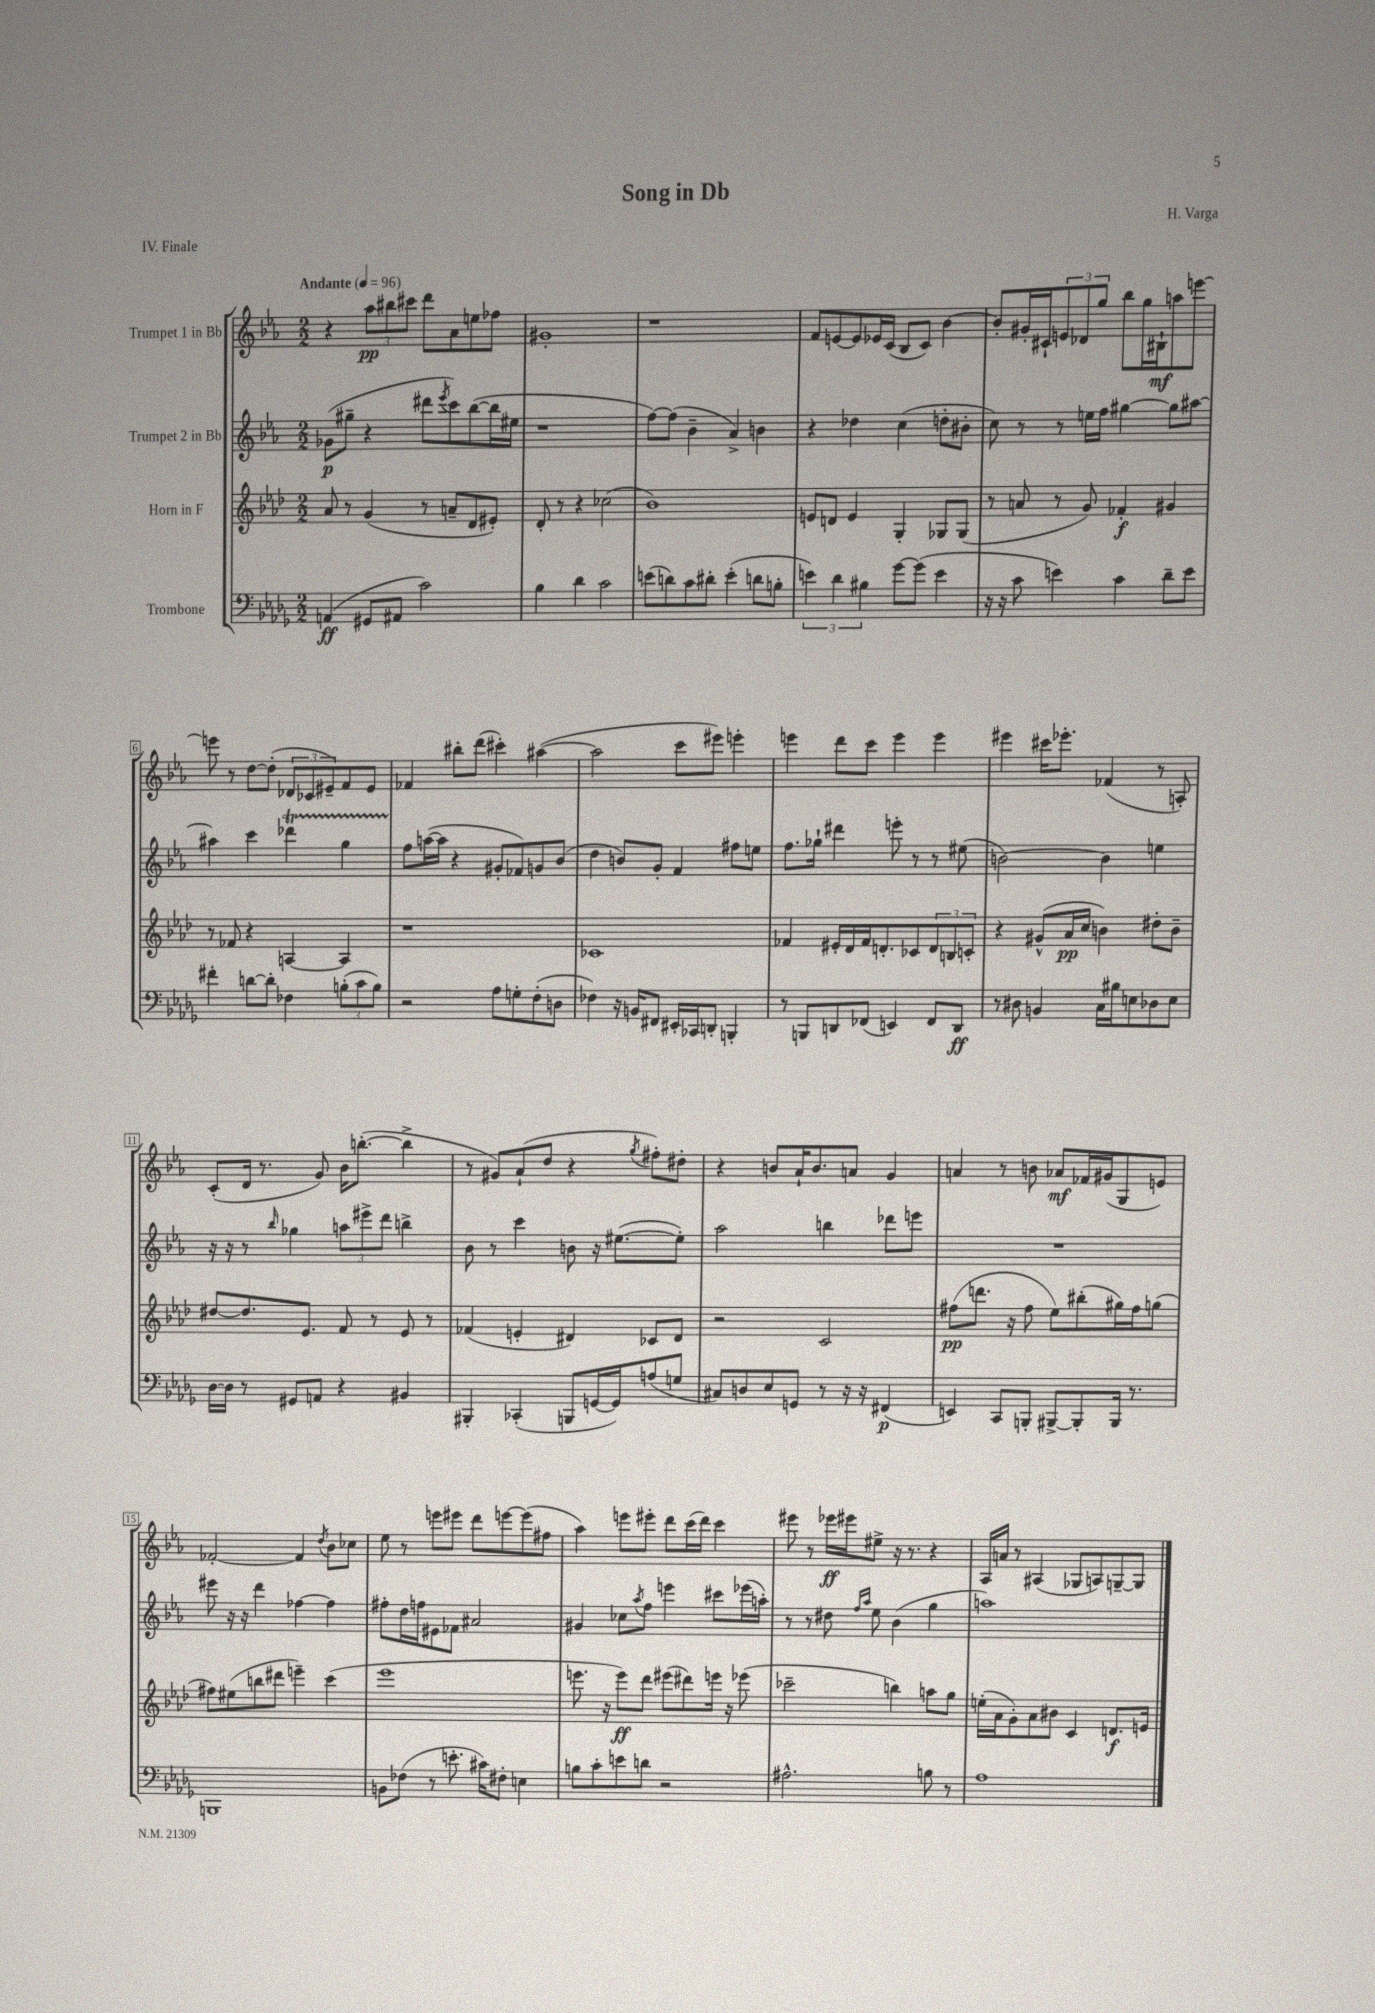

**kern	**dynam	**kern	**dynam	**kern	**dynam	**kern	**dynam
*part4	*part4	*part3	*part3	*part2	*part2	*part1	*part1
*staff4	*staff4	*staff3	*staff3	*staff2	*staff2	*staff1	*staff1
*I"Trombone	*	*I"Horn in F	*	*I"Trumpet 2 in Bb	*	*I"Trumpet 1 in Bb	*
*clefF4	*	*clefG2	*	*clefG2	*	*clefG2	*
*k[b-e-a-d-g-]	*	*k[b-e-a-d-]	*	*k[b-e-a-]	*	*k[b-e-a-]	*
*M2/2	*	*M2/2	*	*M2/2	*	*M2/2	*
*MM96	*	*MM96	*	*MM96	*	*MM96	*
=1	=1	=1	=1	=1	=1	=1	=1
!	!	!	!	!	!	!LO:TX:a:B:t=Andante	!
(4AAn/	ff	8a-/	.	(8g-X\L	p	4r	.
.	.	8r	.	8gg#X~\J	.	.	.
8GG#X/L	.	(4g/	.	4r	.	12aa-\L	pp
.	.	.	.	.	.	12bb#X\	.
8AA#X/J	.	.	.	.	.	.	.
.	.	.	.	.	.	12ccc#X\J	.
2c\)	.	8r	.	8ddd#X\L	.	8ddd\L	.
.	.	.	.	8qeee-/	.	.	.
.	.	8an~/L	.	8ccc\)	.	8a-\	.
.	.	8d-/	.	([8bb-\	.	8een\	.
.	.	8e#X'/J)	.	16bb-\L]	.	8ff-X\J	.
.	.	.	.	16ee#X\JJ	.	.	.
=2	=2	=2	=2	=2	=2	=2	=2
4B-\	.	8d-'/	.	1r	.	1g#X'	.
.	.	8r	.	.	.	.	.
4d-\	.	4r	.	.	.	.	.
2c\	.	(2cc-X\	.	.	.	.	.
=3	=3	=3	=3	=3	=3	=3	=3
(8en\L	.	1b-)	.	[8ff\L)	.	1r	.
8dn\)	.	.	.	(8ff\J]	.	.	.
8c\	.	.	.	4b-~\	.	.	.
8d#X'\J	.	.	.	.	.	.	.
(4e'\	.	.	.	4a-^/)	.	.	.
8dn\L	.	.	.	4bn\	.	.	.
8Bn'\J	.	.	.	.	.	.	.
=4	=4	=4	=4	=4	=4	=4	=4
6en\)	.	8en/L	.	4r	.	8f/L	.
.	.	8dn/J	.	.	.	[8en/	.
6d-\	.	.	.	.	.	.	.
.	.	4e/	.	4dd-X\	.	8e/]	.
6B#X\	.	.	.	.	.	.	.
.	.	.	.	.	.	16e-X/L	.
.	.	.	.	.	.	(16c/JJ	.
[8g-\L	.	4G'/	.	(4cc\	.	8B-/L	.
(8g-\J]	.	.	.	.	.	8c/J)	.
4e\	.	8G-X/L	.	8ddn'\L	.	[4b-\	.
.	.	(8G-/J	.	8b#X'\J	.	.	.
=5	=5	=5	=5	=5	=5	=5	=5
16r	.	8r	.	8cc\)	.	8b-'/L]	.
16r	.	.	.	.	.	.	.
8c\	.	8an/	.	8r	.	16g#X'/L	.
.	.	.	.	.	.	16c#X`/J	.
4en\)	.	8r	.	8r	.	12en/	.
.	.	.	.	.	.	12d-X/	.
.	.	8g/)	.	16een\LL	.	.	.
.	.	.	.	.	.	12gg/J	.
.	.	.	.	16ff\JJ	.	.	.
4c\	.	4f-X'/	f	[4gg#X\	.	8bb-\L	.
.	.	.	.	.	.	16gg\L	.
.	.	.	.	.	.	16B#X`\J	mf
8d-~\L	.	4g#X/	.	8gg#\L]	.	8aan\	.
8e\J	.	.	.	[8aa#X\J	.	[8eeen\J	.
!!LO:LB:g=z
=6	=6	=6	=6	=6	=6	=6	=6
4f#X'\	.	8r	.	4aa#X\]	.	8eeen\]	.
.	.	8f-X/	.	.	.	8r	.
[8dn\L	.	4r	.	4ccc\	.	[8dd\L	.
8d'\J]	.	.	.	.	.	(8dd'\J]	.
4F-X\	.	[4An/	.	4ddd-XT\	.	12d-X/L	.
.	.	.	.	.	.	12c-X/	.
.	.	.	.	.	.	12e#X~/)	.
(12Bn'\L	.	4A/]	.	4ggTTT\	.	8f/	.
12c\	.	.	.	.	.	.	.
.	.	.	.	.	.	8e#/J	.
12B\J)	.	.	.	.	.	.	.
=7	=7	=7	=7	=7	=7	=7	=7
2r	.	1r	.	8ff\L	.	4f-X/	.
.	.	.	.	([16aan\L	.	.	.
.	.	.	.	16aa\JJ]	.	.	.
.	.	.	.	4r	.	8bb#X'\L	.
.	.	.	.	.	.	(8ddd\J	.
8A-\L	.	.	.	8g#X'/L	.	4ccc#X'\)	.
8Gn'\	.	.	.	8f-X/)	.	.	.
(8F'\	.	.	.	8gn/	.	([4aa#X\	.
8Dn\J	.	.	.	(8b-/J	.	.	.
=8	=8	=8	=8	=8	=8	=8	=8
4F-X\)	.	1c-X	.	4dd\	.	2aa#\]	.
16r	.	.	.	8bn/L)	.	.	.
16BBn/KL	.	.	.	.	.	.	.
8FF#X/J	.	.	.	8g'/J	.	.	.
16EE#X'/LL	.	.	.	4f/	.	8ccc\L	.
16CC-X/J	.	.	.	.	.	.	.
8DDn'/J	.	.	.	.	.	8eee#X\J)	.
4BBBn'/	.	.	.	8ff#X\L	.	4eeen'\	.
.	.	.	.	8een\J	.	.	.
=9	=9	=9	=9	=9	=9	=9	=9
8r	.	4f-X/	.	8.ff\L	.	4eeen\	.
8BBBn/L	.	.	.	.	.	.	.
.	.	.	.	16gg-X`\Jk	.	.	.
8DDn/	.	16e#X'/LL	.	4ddd#X\	.	8ddd\L	.
.	.	16d-/	.	.	.	.	.
(8FF-X/J	.	16f-/J	.	.	.	8ccc\J	.
.	.	8.dn'/	.	.	.	.	.
4EEn/)	.	.	.	8eeen'\	.	4eee\	.
.	.	8c-X/	.	8r	.	.	.
8FF-/L	.	12d/	.	8r	.	4eee\	.
.	.	12Bn/	.	.	.	.	.
8DD/J	ff	.	.	(8ee#X\	.	.	.
.	.	12cn'/J	.	.	.	.	.
=10	=10	=10	=10	=10	=10	=10	=10
8r	.	4r	.	[2bn\)	.	4eee#X\	.
8D#X\	.	.	.	.	.	.	.
4BBn/	.	(8g#X^^/L	.	.	.	16ccc#X\KL	.
.	.	.	.	.	.	8.eee-X'\J	.
.	.	16a-/L	pp	.	.	.	.
.	.	16cc/JJ	.	.	.	.	.
16C\LL	.	4bn\)	.	4b\]	.	(4f-X/	.
16B#X\J	.	.	.	.	.	.	.
8En\	.	.	.	.	.	.	.
8D-X\	.	8dd#X'\L	.	4een\	.	8r	.
8E\J	.	8b~\J	.	.	.	8An'/)	.
!!LO:LB:g=z
=11	=11	=11	=11	=11	=11	=11	=11
[16D-\LL	.	[8dd#X/L	.	16r	.	(8c'/L	.
16D-\JJ]	.	.	.	16r	.	.	.
8r	.	8.dd#/]	.	8r	.	16d/Jk	.
.	.	.	.	.	.	8.r	.
.	.	.	.	16qqbb-/	.	.	.
8GG#X/L	.	.	.	4gg-X\	.	.	.
.	.	8.e-/J	.	.	.	.	.
8AAn/J	.	.	.	.	.	8g/)	.
4r	.	8f/	.	12aan\L	.	16b-\KL	.
.	.	.	.	.	.	([8.bbn'\J	.
.	.	.	.	12eee#X^\	.	.	.
.	.	8r	.	.	.	.	.
.	.	.	.	12ddd\J	.	.	.
4BB#X/	.	8e-/	.	4bbn^\	.	4bb^\]	.
.	.	8r	.	.	.	.	.
=12	=12	=12	=12	=12	=12	=12	=12
4BBB#X'/	.	(4f-X/	.	8b-\	.	8r	.
.	.	.	.	8r	.	8g#X/L)	.
(4CC-X'/	.	4en'/	.	4ccc\	.	(8a-`/	.
.	.	.	.	.	.	8dd/J	.
8BBBn/L	.	4d#X/)	.	8bn\	.	4r	.
[16GGn/L	.	.	.	16r	.	.	.
16GG/J])	.	.	.	([8.ee#X\L	.	.	.
.	.	.	.	.	.	8qgg/	.
(8An/	.	8c-X/L	.	.	.	8ff#X'\L)	.
8Gn/J	.	8d#/J	.	8ee#'\J])	.	8dd#X'\J	.
=13	=13	=13	=13	=13	=13	=13	=13
8C#X/L)	.	2r	.	2aa-\	.	4r	.
8Dn/	.	.	.	.	.	.	.
8E-/	.	.	.	.	.	8bn/L	.
8GGn/J	.	.	.	.	.	16a-`/K	.
.	.	.	.	.	.	8.b/	.
8r	.	2c/	.	4bbn\	.	.	.
16r	.	.	.	.	.	8an/J	.
16r	.	.	.	.	.	.	.
(4FF#X/	p	.	.	8ddd-X\L	.	4g/	.
.	.	.	.	8eeen\J	.	.	.
=14	=14	=14	=14	=14	=14	=14	=14
4EEn/)	.	(8ff#X\L	pp	1r	.	4an/	.
.	.	8.dddn\J	.	.	.	.	.
8CC/L	.	.	.	.	.	8r	.
.	.	16r	.	.	.	.	.
8BBBn'/J	.	8ff#\	.	.	.	8bn\	.
[8BBB#X^/L	.	8ee-\L)	.	.	.	8a-X/L	mf
8BBB#'/]	.	(8bb#X'\	.	.	.	16f-X/L	.
.	.	.	.	.	.	(16g#X/J	.
16BBB#/Jk	.	16gg#X\L)	.	.	.	8G/	.
8.r	.	16ff#\J	.	.	.	.	.
.	.	(8ggn\J	.	.	.	8en/J)	.
!!LO:LB:g=z
=15	=15	=15	=15	=15	=15	=15	=15
1BBBn	.	8ff#X\L)	.	8eee#X\	.	[2f-X'/	.
.	.	(8ee#X\	.	16r	.	.	.
.	.	.	.	16r	.	.	.
.	.	8bbn\	.	4ddd\	.	.	.
.	.	8ddd#X\J	.	.	.	.	.
.	.	4eeen~\)	.	[4ff-X\	.	4f-/]	.
.	.	.	.	.	.	8qdd/	.
.	.	(4ccc\	.	4ff-\]	.	8b-\L	.
.	.	.	.	.	.	8cc-X\J	.
=16	=16	=16	=16	=16	=16	=16	=16
8BBn\L	.	1eee-	.	8ff#X'\L	.	8ee-\	.
(8F-X\J	.	.	.	16dd\L	.	8r	.
.	.	.	.	16ffn\J	.	.	.
8r	.	.	.	8e#X\	.	8eeen\L	.
8.en'\	.	.	.	8f-X\J	.	8eee#X\J	.
.	.	.	.	2a#X/	.	8ddd\L	.
16c#X\KL)	.	.	.	.	.	.	.
8F#X'\J	.	.	.	.	.	[8eeen\	.
4En\	.	.	.	.	.	(8eee\]	.
.	.	.	.	.	.	8ff#X\J	.
=17	=17	=17	=17	=17	=17	=17	=17
8Bn\L	.	8.eeen\	.	4g#X/	.	4aa-\)	.
8c'\	.	.	.	.	.	.	.
.	.	16r	.	.	.	.	.
8en\	.	8eee\L)	ff	8cc-X\L	.	8eeen\L	.
.	.	.	.	8qaa-/	.	.	.
8dn\J	.	8ddd-\J	.	8ff\J	.	8eee#X'\J	.
2r	.	(8eee#X\L	.	4eeen\	.	8ddd\L	.
.	.	8ddd#X\)	.	.	.	(16ccc\L	.
.	.	.	.	.	.	16ddd\JJ)	.
.	.	16eeen\Jk	.	8ccc#X\L	.	4ccc\	.
.	.	16r	.	.	.	.	.
.	.	(8eee-X\	.	(16eee-X\L	.	.	.
.	.	.	.	16aan'\JJ)	.	.	.
=18	=18	=18	=18	=18	=18	=18	=18
2.A#X^^\	.	2ccc-X~\	.	8r	.	8eee#X\	.
.	.	.	.	8r	.	8r	.
.	.	.	.	8dd#X\	.	16eee-X\LL	ff
.	.	.	.	.	.	16eee#X\J	.
.	.	.	.	16qqff/LL	.	.	.
.	.	.	.	16qqaa-/JJ	.	.	.
.	.	.	.	8ee-\	.	8ee#X^\J	.
.	.	4bbn\)	.	(4b-\	.	16r	.
.	.	.	.	.	.	8.r	.
8Bn\	.	8aan\L	.	4gg\	.	4r	.
8r	.	8gg\J	.	.	.	.	.
=19	=19	=19	=19	=19	=19	=19	=19
1A-	.	(16een'\LL	.	1aan)	.	16A-/LL	.
.	.	16a-\J	.	.	.	16an/JJ	.
.	.	8g'\)	.	.	.	8r	.
.	.	8a-\	.	.	.	(4A#X/	.
.	.	8b#X\J	.	.	.	.	.
.	.	4c/	.	.	.	8G-X/L	.
.	.	.	.	.	.	8An/)	.
.	.	8.dn/L	f	.	.	[8Gn~/	.
.	.	.	.	.	.	8G/J]	.
.	.	16en/Jk	.	.	.	.	.
==	==	==	==	==	==	==	==
*-	*-	*-	*-	*-	*-	*-	*-
